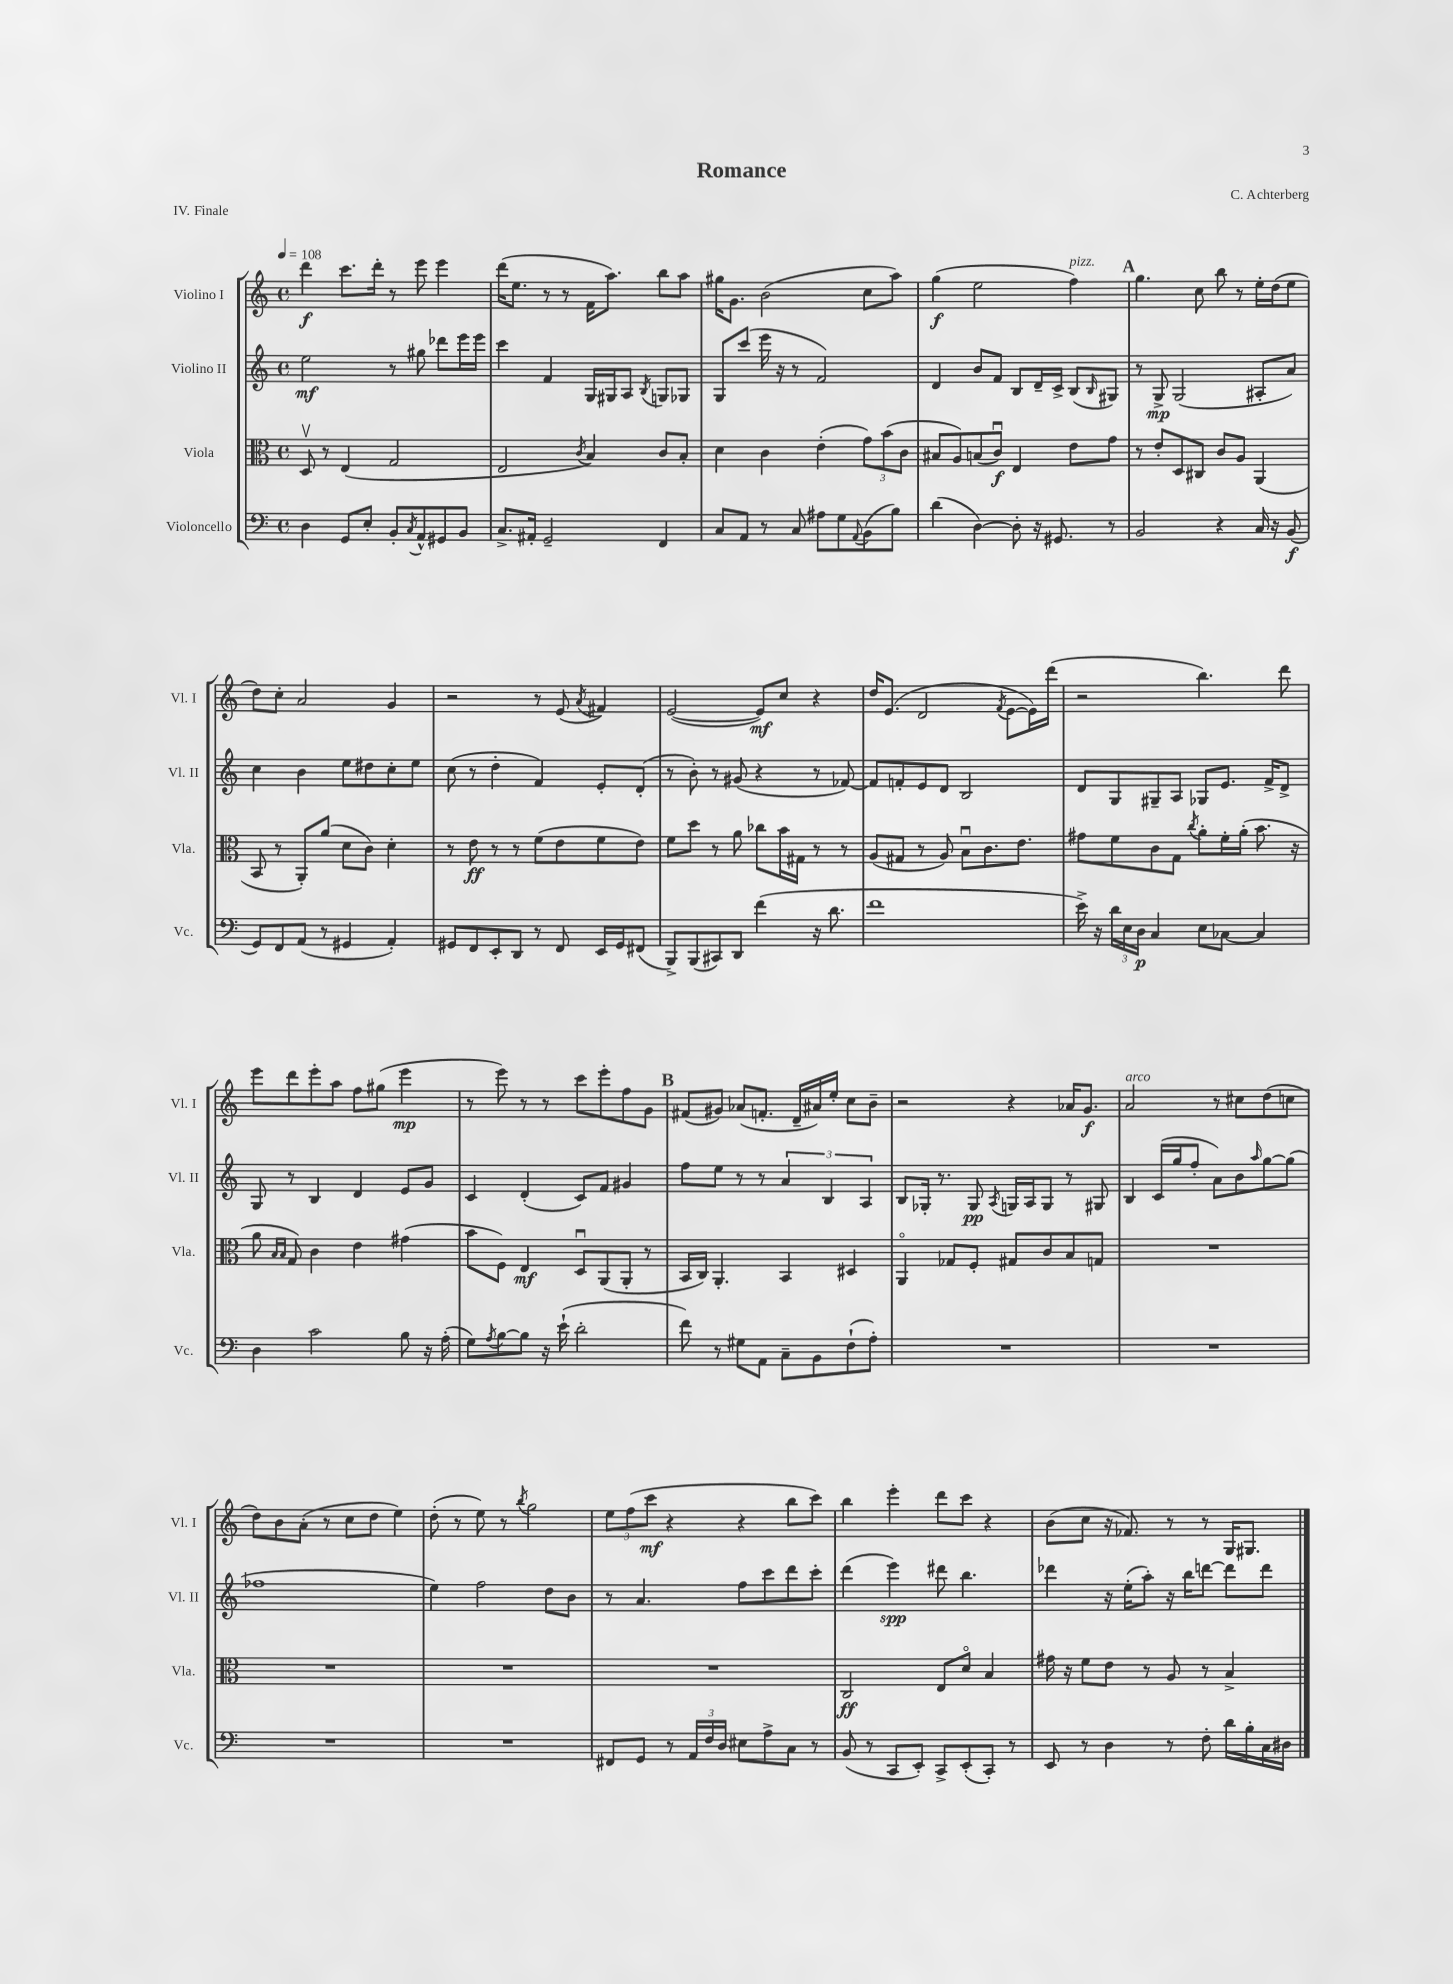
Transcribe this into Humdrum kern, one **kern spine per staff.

**kern	**kern	**kern	**kern
*staff4	*staff3	*staff2	*staff1
*clefF4	*clefC3	*clefG2	*clefG2
*k[]	*k[]	*k[]	*k[]
*M4/4	*M4/4	*M4/4	*M4/4
*met(c)	*met(c)	*met(c)	*met(c)
*MM108	*MM108	*MM108	*MM108
4D\	8Dv/	2ee\	4ddd\
.	8r	.	.
8GG/L	(4E/	.	8.ccc\L
8E'/J	.	.	.
.	.	.	16ddd'\Jk
8BB'/L	2G/	8r	8r
8qC/	.	.	.
8AA^^/	.	8gg#\	8eee\
8GG#/	.	8ddd-\L	4eee\
8BB/J	.	16eee\L	.
.	.	16eee\JJ	.
=	=	=	=
8.C^/L	2E/	4ccc\	(16ddd\LK
.	.	.	8.ee\J
16AA#'/Jk	.	.	.
2GG~/	.	4f/	8r
.	.	.	8r
.	8qc/	.	.
.	4B/)	16G/LL	16f\LK
.	.	16G#/J	8.aa\J)
.	.	8A/J	.
.	.	8qB/	.
4FF/	8c/L	8G/L	8bb\L
.	8B'/J	8G-/J	8aa\J
=	=	=	=
8C/L	4d\	8G/L	16gg#\LK
.	.	.	8.g\J
8AA/J	.	(8ccc/J	.
8r	4c\	16eee\	(2b\
.	.	16r	.
8C/	.	8r	.
8A#\L	(4e'\	2f/)	.
8G\	.	.	.
8qqAA/	.	.	.
(8BB\	12g\L)	.	8cc\L
.	(12b\	.	.
8B\J)	.	.	8aa\J)
.	12c\J	.	.
=	=	=	=
(4d\	8B#/L	4d/	(4gg\
.	8A/)	.	.
[4D\)	(8B/	8b/L	2ee\
.	8cu/J)	8f/J	.
8D'\]	4E/	8B/L	.
16r	.	16d~/L	.
8.GG#/	.	16c^/JJ	.
.	8e\L	(8B/L	4ff\)
.	.	16qqB/	.
8r	8g\J	8G#/J)	.
=	=	=	=
2BB/	8r	8r	4.gg\
.	8e'/L	8G^/	.
.	8D/	(2G/	.
.	8C#/J	.	8cc\
4r	8c/L	.	8bb\
.	8A/J	.	8r
16C/	(4AA/	8A#'/L	16ee'\LL
16r	.	.	(16dd\J
(8BB/	.	8a/J)	8ee\J
=	=	=	=
8GG/L)	8BB/	4cc\	8dd\L)
8FF/	8r	.	8cc'\J
(8AA/J	8AA'/L)	4b\	2a/
8r	(8a/J	.	.
4GG#/	8d\L	8ee\L	.
.	8c\J)	8dd#\	.
4AA'/)	4d'\	8cc'\	4g/
.	.	8ee\J	.
=	=	=	=
8GG#/L	8r	(8cc\	2r
8FF/	8e\	8r	.
8EE'/	8r	4dd'\	.
8DD/J	8r	.	.
8r	(8f\L	4f/)	8r
8FF/	8e\	.	(8e/
.	.	.	8qa/
16EE/LL	8f\	8e'/L	4f#/)
16GG#/J	.	.	.
(8FF#/J	8e\J)	(8d'/J	.
=	=	=	=
8BBB^/L)	8f\L	8r	([2e/
(8BBB/	8dd\J	8b'\)	.
8CC#/)	8r	8r	.
8DD/J	8a\	(8g#/	.
(4f\	8cc-\L	4r	8e/]L)
.	16b\L	.	8cc/J
.	16G#\JJ	.	.
16r	8r	8r	4r
8.d\	.	.	.
.	8r	[8f-/)	.
=	=	=	=
1f	(8A/L	8f-/]L	16dd/LK
.	.	.	(8.e/J
.	8G#/J	8f'/	.
.	8r	8e/	2d/
.	8A/)	8d/J	.
.	8Bu\L	2B/	.
.	8.c\	.	.
.	.	.	8qf/
.	.	.	[8e\L
.	8.e\J	.	.
.	.	.	16e\]L)
.	.	.	(16ddd\JJ
=	=	=	=
16e^\)	8g#\L	8d/L	2r
16r	.	.	.
24d\LL	8f\	8G/	.
24E\	.	.	.
24D\JJ	.	.	.
4C/	8c\	8G#~/	.
.	8G\J	8A/J	.
.	8qcc/	.	.
8E\L	8a'\L	8G-/L	4.bb\)
[8C-\J	16f'\L	8.e/J	.
.	(16a'\JJ	.	.
4C-/]	8.b\	.	.
.	.	16f^/LK	.
.	.	8d^/J	8ddd\
.	16r	.	.
=	=	=	=
4D\	8a\	8G/	8eee\L
.	16qqB/LL	.	.
.	16qqB/JJ	.	.
.	8G/)	8r	8ddd\
2c\	4c\	4B/	8eee'\
.	.	.	8aa\J
.	4e\	4d/	8ff\L
.	.	.	(8gg#\J
8B\	(4g#\	8e/L	4eee\
16r	.	8g/J	.
(16A'\	.	.	.
=	=	=	=
8G\L)	8b\L	4c/	8r
8qA/	.	.	.
[8B\	8F\J)	.	8eee\)
8B\]J	4E/	(4d'/	8r
16r	.	.	8r
(16e`\	.	.	.
2d'\	8Du/L	8c/L)	8ccc\L
.	(8AA/	8f/J	8eee'\
.	8AA'/J	4g#/	8ff\
.	8r	.	8g\J
=	=	=	=
8f\)	16BB/LL	8ff\L	(8f#/L
.	16C/JJ)	.	.
8r	4.AA'/	8ee\J	8g#/J)
8G#\L	.	8r	(8a-/L
8AA\J	.	8r	8.f'/J
8C~\L	4BB/	6a/	.
.	.	.	16d~/LL
8BB\	.	.	16a#/)
.	.	6B/	.
.	.	.	16ee'/JJ
(8F`\	4D#/	.	8cc\L
.	.	6A/	.
8A'\J)	.	.	8b~\J
=	=	=	=
1r	4AAo/	8B/L	2r
.	.	16G-'/Jk	.
.	.	8.r	.
.	8G-/L	.	.
.	8F'/J	8G-/	.
.	.	8qA/	.
.	8G#/L	16G/LL	4r
.	.	16A/J	.
.	8c/	8G/J	.
.	8B/	8r	16a-/LK
.	.	.	8.g/J
.	8G/J	8G#/	.
=	=	=	=
1r	1r	4B/	2a/
.	.	(16c/LL	.
.	.	16gg/J	.
.	.	8ff'/J	.
.	.	8a\L)	8r
.	.	8b\	8cc#\L
.	.	16qqaa/	.
.	.	[8gg\	(8dd\
.	.	(8gg\]J	8cc\J
=	=	=	=
1r	1r	1ff-	8dd\L)
.	.	.	8b\
.	.	.	(8a'\J
.	.	.	8r
.	.	.	8cc\L
.	.	.	8dd\J
.	.	.	4ee\)
=	=	=	=
1r	1r	4ee\)	(8dd'\
.	.	.	8r
.	.	2ff\	8ee\)
.	.	.	8r
.	.	.	8qbb/
.	.	.	2gg\
.	.	8dd\L	.
.	.	8b\J	.
=	=	=	=
8FF#/L	1r	8r	12ee\L
.	.	.	(12ff\
8GG/J	.	4.a/	.
.	.	.	12ccc\J
8r	.	.	4r
24AA/LL	.	.	.
24F/	.	.	.
24D/JJ	.	.	.
8E#\L	.	8ff\L	4r
8A^\	.	8ccc\	.
8C\J	.	8ddd\	8bb\L
8r	.	8ccc'\J	8ccc\J)
=	=	=	=
(8BB/	2C/	(4ddd\	4bb\
8r	.	.	.
8CC/L	.	4eee\)	4eee'\
8EE'/J)	.	.	.
8CC^/L	8E/L	8ddd#\	8ddd\L
(8EE'/	8do/J	4.bb\	8ccc\J
8CC'/J)	4B/	.	4r
8r	.	.	.
=	=	=	=
8EE/	16g#\	4ddd-\	(8b\L
.	16r	.	.
8r	8f\L	.	8cc\J
4D\	8e\J	16r	16r
.	.	(16ee'\LK	8.f-/)
.	8r	8aa'\J)	.
8r	8A/	16r	8r
.	.	16bb\LK	.
8F'\	8r	[8ddd\J	8r
16d\LL	4B^/	8ddd\]L	16G/LK
16B'\	.	.	8.G#/J
16C\	.	8ddd\J	.
16D#\JJ	.	.	.
==	==	==	==
*-	*-	*-	*-
